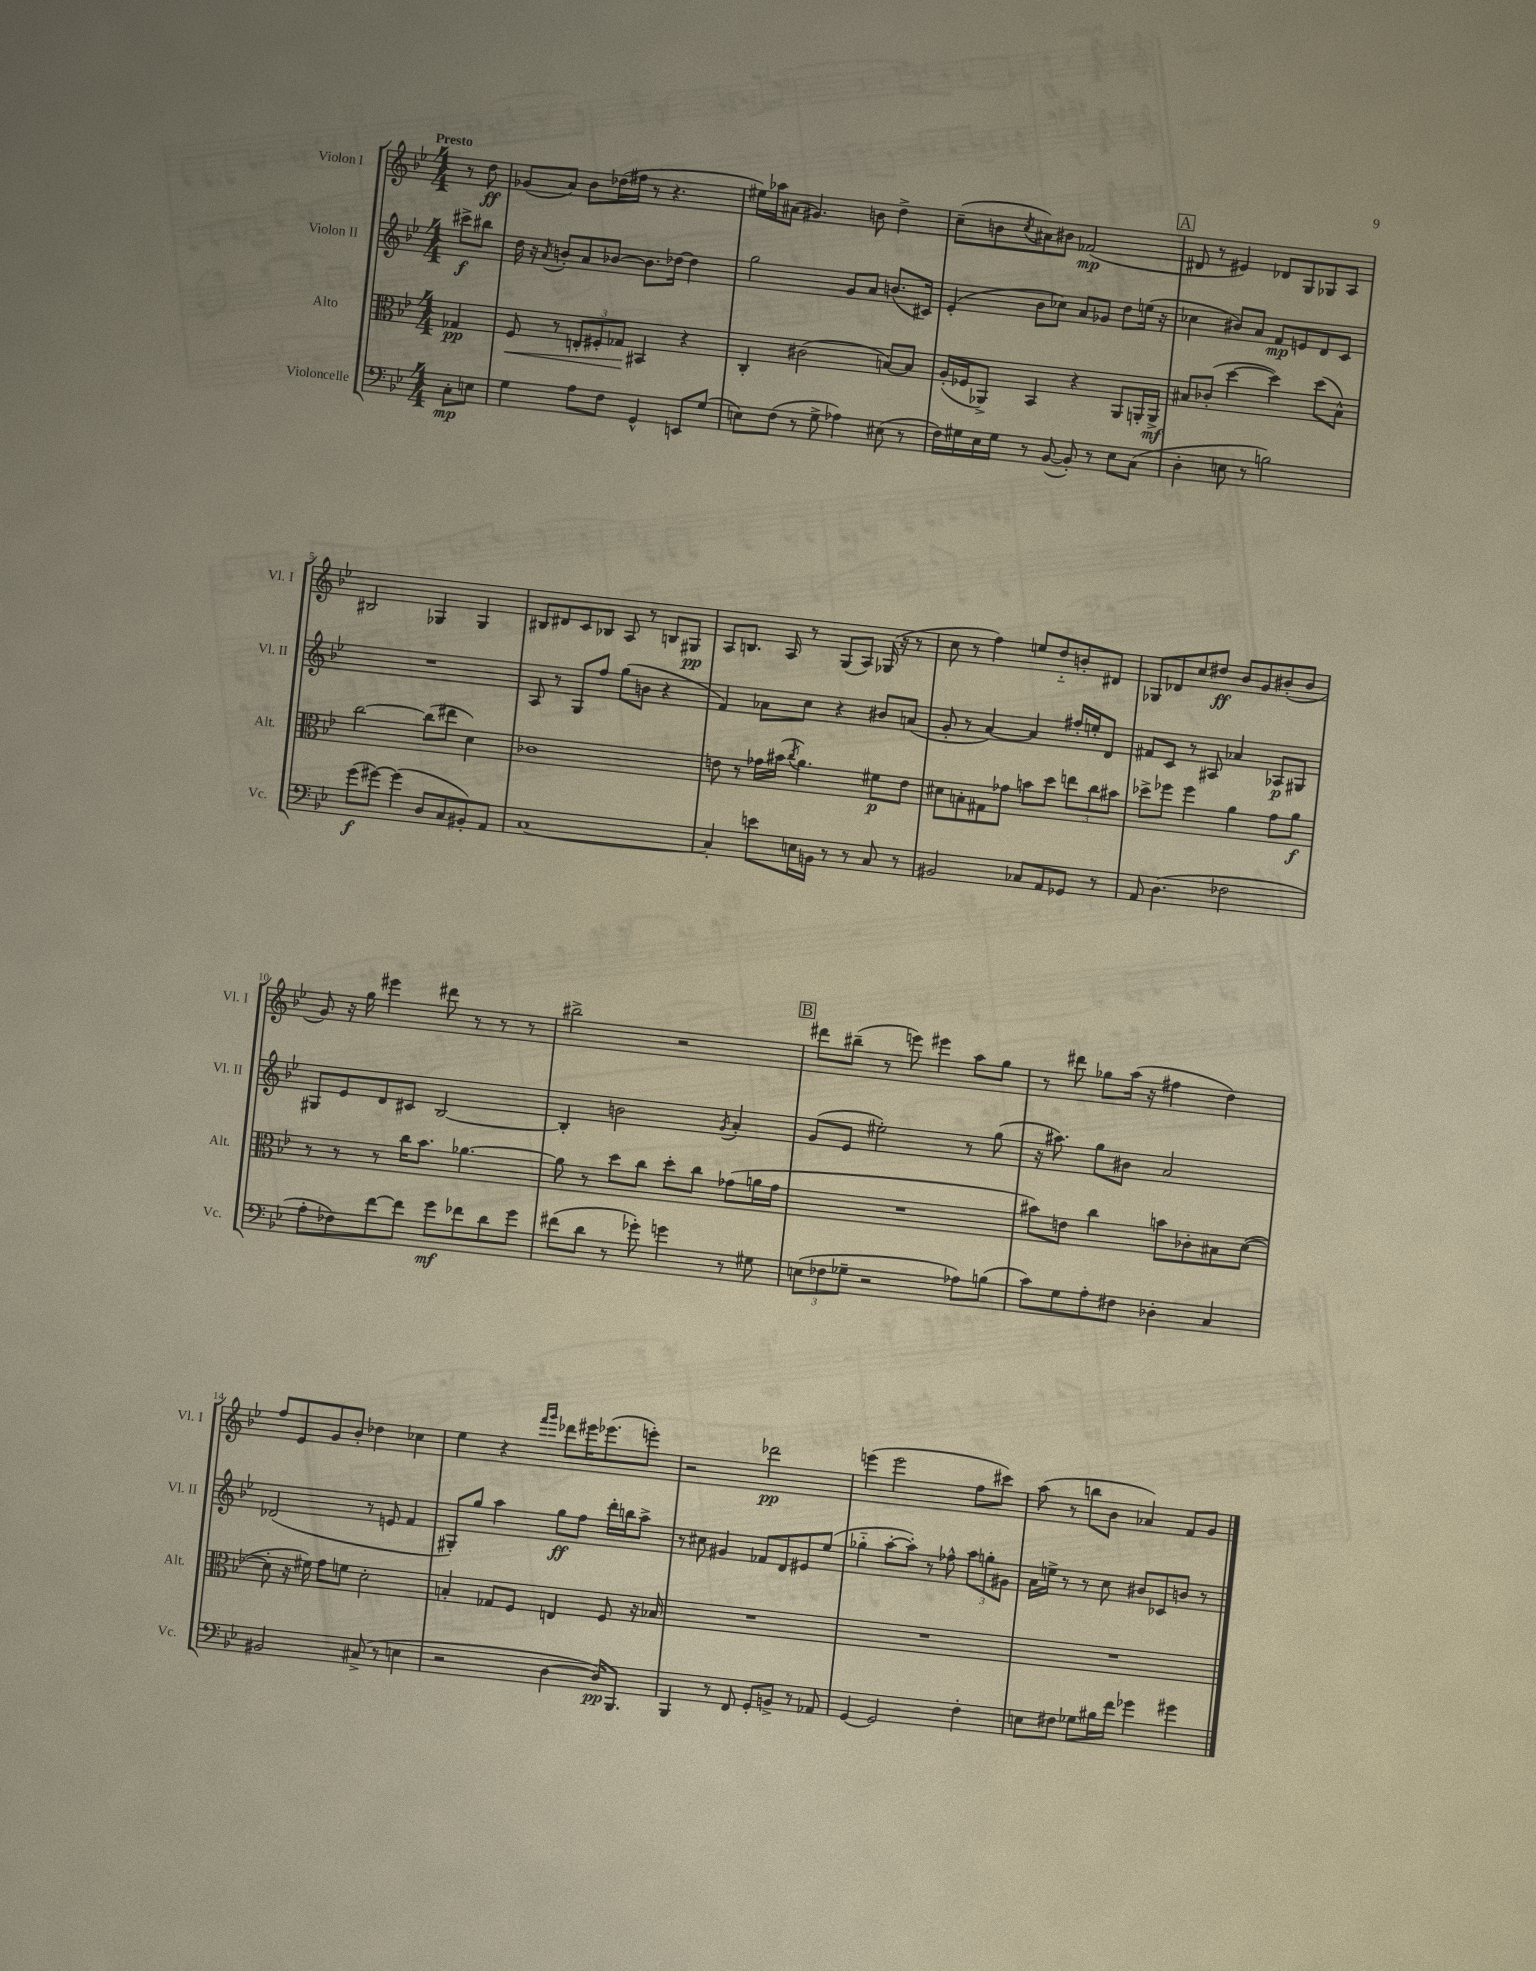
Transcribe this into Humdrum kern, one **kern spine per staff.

**kern	**dynam	**kern	**dynam	**kern	**dynam	**kern	**dynam
*part4	*part4	*part3	*part3	*part2	*part2	*part1	*part1
*staff4	*staff4	*staff3	*staff3	*staff2	*staff2	*staff1	*staff1
*I"Violoncelle	*	*I"Alto	*	*I"Violon II	*	*I"Violon I	*
*I'Vc.	*	*I'Alt.	*	*I'Vl. II	*	*I'Vl. I	*
*clefF4	*	*clefC3	*	*clefG2	*	*clefG2	*
*k[b-e-]	*	*k[b-e-]	*	*k[b-e-]	*	*k[b-e-]	*
*M4/4	*	*M4/4	*	*M4/4	*	*M4/4	*
=	=	=	=	=	=	=	=
!	!	!	!	!	!	!LO:TX:a:B:t=Presto	!
8C'\L	mp	4G-X/	pp	8ccc#X^\L	f	8r	.
8En\J	.	.	.	8bb#X\J	.	8dd\	ff
=1	=1	=1	=1	=1	=1	=1	=1
!	!	!	!LO:HP:b	!	!	!	!
4G\	.	8F/	<	16dd\	.	(8g-X/L	.
.	.	.	.	16r	.	.	.
.	.	.	.	8qa/	.	.	.
.	.	8r	.	8bn'/L	.	8a/J)	.
8A\L	.	12En'/L	.	8a/	.	8b-\L	.
.	.	12F#X'/	.	.	.	.	.
8F\J	.	.	.	[8b-X/J	.	(16dd-X\L	.
.	.	12G-X/J	.	.	.	.	.
.	.	.	.	.	.	16ff#X\JJ	.
4GG^^/	.	4BB#X/	[	8.b-\L]	.	8r	.
.	.	.	.	.	.	4.r	.
.	.	.	.	[16dd-X\Jk	.	.	.
8EEn/L	.	4r	.	4dd-\]	.	.	.
(8G/J	.	.	.	.	.	.	.
=2	=2	=2	=2	=2	=2	=2	=2
8En\L)	.	4C'/	.	2gg\	.	16ee#X\LL)	.
.	.	.	.	.	.	16aa-X\J	.
(8F\J	.	.	.	.	.	(8a#X\J	.
8r	.	(2c#X\	.	.	.	4.g#X/)	.
8G^\	.	.	.	.	.	.	.
4A-X\)	.	.	.	8g/L	.	.	.
.	.	.	.	8a/J	.	8bn\	.
(8E#X\	.	[8Bn/L)	.	(8.bn/L	.	4dd^\	.
8r	.	8B/J]	.	.	.	.	.
.	.	.	.	16c#X/Jk)	.	.	.
=3	=3	=3	=3	=3	=3	=3	=3
16F\LL)	.	(16A'/LL	.	(4e-'/	.	(8cc~\L	.
16G#X\	.	16F-X/J	.	.	.	.	.
16E-\	.	8AA-X^/J)	.	.	.	8bn\	.
16G#\JJ	.	.	.	.	.	.	.
.	.	.	.	.	.	8qcc/	.
8r	.	4BB-/	.	8b-\L	.	8a#X\)	.
([8BB-/	.	.	.	8cc-X\J)	.	8b#X\J	.
8BB-'/])	.	4r	.	8a/L	.	(2f-X/	mp
8r	.	.	.	8g-X/J	.	.	.
8E-\L	.	8AA-/L	.	8dd\L	.	.	.
(8C\J	.	16AAn'/L	.	(16een\Jk	.	.	.
.	.	16AA^/JJ	mf	16r	.	.	.
!!LO:REH:place=s1:t=A
=4	=4	=4	=4	=4	=4	=4	=4
4D'\	.	8B#X/L	.	4cc-X\	.	8d#X/	.
.	.	(8c-X'/J	.	.	.	8r	.
8En\	.	[4dd\	.	8b#X/L)	.	4e#X/)	.
8r	.	.	.	8a/J	.	.	.
2Bn\)	.	4dd\])	.	8f/L	mp	8d-X/L	.
.	.	.	.	8en/	.	8G/	.
.	.	(8dd\L	.	8d/	.	8G-X/	.
.	.	8B#^^\J)	.	8c/J	.	8A/J	.
!!LO:LB:g=z
=5	=5	=5	=5	=5	=5	=5	=5
(8g\L	f	[2cc\	.	1r	.	2B#X/	.
[8g#X\J)	.	.	.	.	.	.	.
(4g#\]	.	.	.	.	.	.	.
8D/L	.	(8cc\L]	.	.	.	4G-X/	.
8C/	.	8ee#X\J	.	.	.	.	.
8BB#X'/)	.	4d\)	.	.	.	4G-/	.
8AA/J	.	.	.	.	.	.	.
=6	=6	=6	=6	=6	=6	=6	=6
[1C	.	1c-X	.	8A/	.	8B#X/L	.
.	.	.	.	8r	.	8d#X/	.
.	.	.	.	8G/L	.	8c/	.
.	.	.	.	8ff/J	.	8B-X/J	.
.	.	.	.	(8gg\L	.	8A/	.
.	.	.	.	8bn\J	.	8r	.
.	.	.	.	4r	.	8Bn/L	.
.	.	.	.	.	.	8G#X/J	pp
=7	=7	=7	=7	=7	=7	=7	=7
4C'/]	.	8en\	.	4f/)	.	8A/L	.
.	.	8r	.	.	.	8.Bn/J	.
8en\L	.	16g-X\LL	.	8a-X\L	.	.	.
.	.	(16b#X\JJ	.	.	.	16A/	.
.	.	8qcc/	.	.	.	.	.
16En\L	.	4.a\)	.	8cc\J	.	8r	.
16BBn\JJ	.	.	.	.	.	.	.
8r	.	.	.	4r	.	(8G/L	.
8r	.	.	.	.	.	8A/J)	.
8C/	.	8f#X\L	p	8b#X/L	.	(16G-X/	.
.	.	.	.	.	.	16r	.
8r	.	8e\J	.	(8an/J	.	8r	.
=8	=8	=8	=8	=8	=8	=8	=8
2BB#X/	.	8d#X\L	.	8g'/	.	8cc\	.
.	.	8Bn'\	.	8r	.	8r	.
.	.	8G#X\	.	[4a/)	.	4ff\)	.
.	.	8g-X\J	.	.	.	.	.
8C-X/L	.	8bn\L	.	4a/]	.	8een/L	.
8AA/	.	8dd\J	.	.	.	8dd/	.
8GG-X/J	.	12een\L	.	16ff#X'/LL	.	8bn'/	.
.	.	.	.	16een'/J	.	.	.
.	.	12cc\	.	.	.	.	.
8r	.	.	.	8d/J	.	8d#X/J	.
.	.	12b#X\J	.	.	.	.	.
=9	=9	=9	=9	=9	=9	=9	=9
8AA/	.	8dd-X^\L	.	8f#X/L	.	8G-X/L	.
(4.D\	.	8ff-X\J	.	8c/J	.	8d-X/	.
.	.	4ff-\	.	8r	.	8cc/	.
.	.	.	.	8A#X/	.	8dd#X/J	ff
2F-X\	.	4a\	.	4a-X/	.	8b-/L	.
.	.	.	.	.	.	8g/	.
.	.	8g\L	.	8A-X/L	p	(8b#X'/	.
.	.	8a\J	f	8G#X/J	.	8b#/J	.
!!LO:LB:g=z
=10	=10	=10	=10	=10	=10	=10	=10
8A'\L	.	8r	.	8G#X/L	.	8g/)	.
8F-X\)	.	8r	.	8e-/	.	16r	.
.	.	.	.	.	.	16gg\	.
[8f\	.	8r	.	8d/	.	4eee#X\	.
8f\J]	.	16cc\KL	.	8c#X/J	.	.	.
.	.	8.b-\J	.	.	.	.	.
8g\L	mf	.	.	[2B-/	.	8ddd#X\	.
8f-X\	.	[4.a-X\	.	.	.	8r	.
8d\	.	.	.	.	.	8r	.
8g\J	.	.	.	.	.	8r	.
=11	=11	=11	=11	=11	=11	=11	=11
(8f#X\L	.	8a-\]	.	4B-'/]	.	2bb#X^\	.
8d\J	.	8r	.	.	.	.	.
8r	.	8dd\L	.	2bn\	.	.	.
8g-X'\)	.	8cc\J	.	.	.	.	.
4gn\	.	8dd'\L	.	.	.	2r	.
.	.	8cc\J	.	.	.	.	.
.	.	.	.	8qg/	.	.	.
8r	.	(8g-X\L	.	4a'/	.	.	.
8G#X\	.	16an\L	.	.	.	.	.
.	.	16g-\JJ	.	.	.	.	.
!!LO:REH:place=s1:t=B
=12	=12	=12	=12	=12	=12	=12	=12
(12En\L	.	1r	.	(8g/L	.	8ddd#X\L	.
12F-X\	.	.	.	.	.	.	.
.	.	.	.	8e-/J	.	(8bb#X~\J	.
12G-X~\J	.	.	.	.	.	.	.
2r	.	.	.	2ee#X'\)	.	8r	.
.	.	.	.	.	.	8eeen\)	.
.	.	.	.	.	.	4eee#X\	.
8A-X\L)	.	.	.	8r	.	8aa\L	.
(8Bn\J	.	.	.	(8gg\	.	8gg\J	.
=13	=13	=13	=13	=13	=13	=13	=13
8c\L)	.	8b#X\L)	.	16r	.	8r	.
.	.	.	.	8.aa#X\)	.	.	.
8G\	.	8en\J	.	.	.	8ddd#X\	.
8A'\	.	4cc\	.	8gg\L	.	8gg-X\L	.
8F#X\J	.	.	.	8b#X\J	.	(16aa\Jk	.
.	.	.	.	.	.	16r	.
4D-X'\	.	8bn\L	.	2a/	.	4ff#X\	.
.	.	8c-X'\	.	.	.	.	.
4C/	.	8B#X\	.	.	.	4dd\)	.
.	.	([8d\J	.	.	.	.	.
!!LO:LB:g=z
=14	=14	=14	=14	=14	=14	=14	=14
2BB#X/	.	8d'\]	.	(2d-X/	.	8ff/L	.
.	.	16r	.	.	.	8e-/	.
.	.	16f#X\)	.	.	.	.	.
.	.	8g\L	.	.	.	8g/	.
.	.	8fn\J	.	.	.	8b-'/J	.
(8C#X^/	.	2d'\	.	8r	.	4dd-X\	.
8r	.	.	.	8en/	.	.	.
4En\	.	.	.	4f/	.	4cc-X\	.
=15	=15	=15	=15	=15	=15	=15	=15
2r	.	4Bn'/	.	8G#X'/L)	.	4ee-\	.
.	.	.	.	8gg/J	.	.	.
.	.	8G-X/L	.	4aa\	.	4r	.
.	.	8F/J	.	.	.	.	.
.	.	.	.	.	.	16qqfff/LL	.
.	.	.	.	.	.	16qqggg/JJ	.
[4D\	.	4En/	.	8gg\L	ff	8ddd-X\L	.
.	.	.	.	8ff\J	.	16eee#X\K	.
.	.	.	.	.	.	(8.eee-X\	.
16D/KL])	pp	8F/	.	16ddd'\LL	.	.	.
8.BBB-/J	.	.	.	16bbn\J	.	.	.
.	.	16r	.	8aa^\J	.	8eeen'\J)	.
.	.	16B-X/	.	.	.	.	.
=16	=16	=16	=16	=16	=16	=16	=16
4BBB-/	.	1r	.	8r	.	2r	.
.	.	.	.	8cc#X\	.	.	.
8r	.	.	.	4g#X/	.	.	.
8FF/	.	.	.	.	.	.	.
8GG'/L	.	.	.	8f-X/L	.	2ddd-X\	pp
8BBn^/J	.	.	.	8d/	.	.	.
8r	.	.	.	8e#X/	.	.	.
8AA-X/	.	.	.	(8ee-/J	.	.	.
=17	=17	=17	=17	=17	=17	=17	=17
[4GG/	.	1r	.	4gg-X\	.	(4eeen\	.
2GG/]	.	.	.	[8aa'\L	.	2eee\	.
.	.	.	.	8aa'\J])	.	.	.
.	.	.	.	8r	.	.	.
.	.	.	.	8ff-X^^\	.	.	.
4F'\	.	.	.	12aa\L	.	8ff\L	.
.	.	.	.	12ggn'\	.	.	.
.	.	.	.	.	.	8ccc#X\J)	.
.	.	.	.	12g#X\J	.	.	.
=18	=18	=18	=18	=18	=18	=18	=18
8En\L	.	1r	.	16a\LL	.	(8aa\	.
.	.	.	.	16een^\JJ	.	.	.
8F#X\J	.	.	.	8r	.	8r	.
8G-X\L	.	.	.	8r	.	8bbn\L	.
16B#X\L	.	.	.	8cc\	.	8b-\J	.
16f\JJ	.	.	.	.	.	.	.
4g-X\	.	.	.	8b#X/L	.	4a-X/)	.
.	.	.	.	8c-X/	.	.	.
4g#X\	.	.	.	8bn/J	.	8f/L	.
.	.	.	.	8r	.	8g/J	.
==	==	==	==	==	==	==	==
*-	*-	*-	*-	*-	*-	*-	*-
